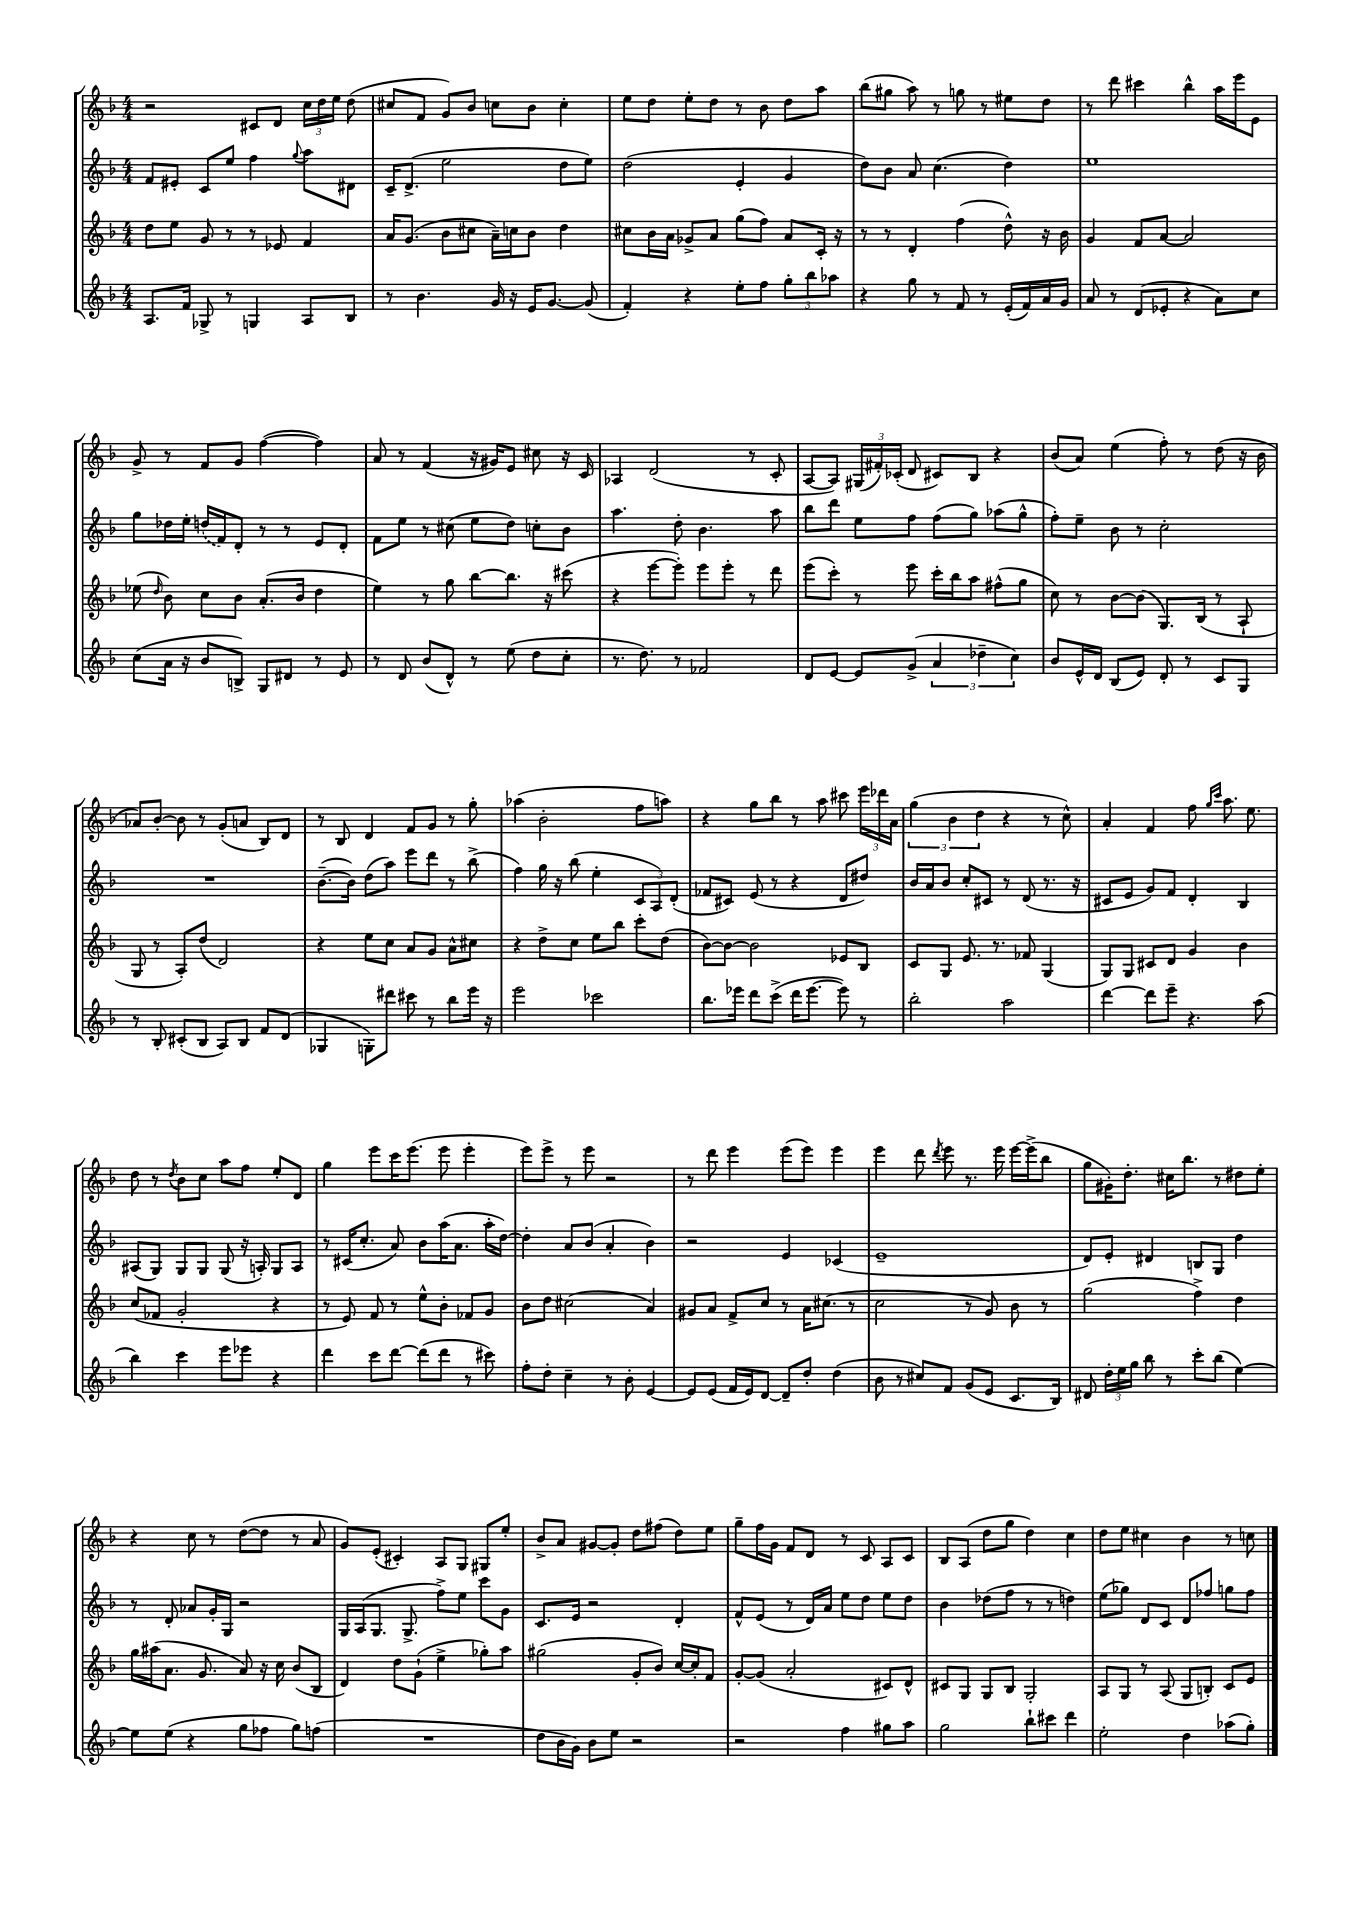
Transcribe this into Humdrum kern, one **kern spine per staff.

**kern	**kern	**kern	**kern
*part4	*part3	*part2	*part1
*staff4	*staff3	*staff2	*staff1
*clefG2	*clefG2	*clefG2	*clefG2
*k[b-]	*k[b-]	*k[b-]	*k[b-]
*M4/4	*M4/4	*M4/4	*M4/4
=29	=29	=29	=29
8.A/L	8dd\L	8f/L	2r
.	8ee\J	8e#X'/J	.
16f/Jk	.	.	.
8G-X^/	8g/	8c/L	.
8r	8r	8ee/J	.
4Gn/	8r	4ff\	8c#X/L
.	8e-X/	.	8d/J
.	.	8qqgg/	.
8A/L	4f/	8aa\L	24cc\LL
.	.	.	24dd\
.	.	.	24ee\JJ
8B-/J	.	8d#X\J	(8dd\
=30	=30	=30	=30
8r	16a/KL	16c~/KL	8cc#X/L
.	(8.g/J	(8.d^/J	.
4.b-\	.	.	8f/J
.	8b-\L	2ee\	8g/L)
.	8cc#X\J	.	8b-/J
16g/	16a~\LL)	.	8ccn\L
16r	16ccn\J	.	.
16e/KL	8b-\J	.	8b-\J
[8.g/J	.	.	.
.	4dd\	8dd\L	4cc'\
(8g/]	.	8ee\J)	.
=31	=31	=31	=31
4f'/)	8cc#X\L	(2dd\	8ee\L
.	16b-\L	.	8dd\J
.	16a\JJ	.	.
4r	8g-X^/L	.	8ee'\L
.	8a/J	.	8dd\J
8ee'\L	(8gg\L	4e'/	8r
8ff\J	8ff\J)	.	8b-\
12gg'\L	8a/L	4g/	8dd\L
12bb-\	.	.	.
.	16c'/Jk	.	8aa\J
12aa-X\J	.	.	.
.	16r	.	.
=32	=32	=32	=32
4r	8r	8dd\L)	(8bb-\L
.	8r	8b-\J	8gg#X\J
8gg\	4d'/	8a/	8aa\)
8r	.	(4.cc\	8r
8f/	(4ff\	.	8ggn\
8r	.	.	8r
(16e'/LL	8dd^^\)	4dd\)	8ee#X\L
16f/)	.	.	.
16a/	16r	.	8dd\J
16g/JJ	16b-\	.	.
=33	=33	=33	=33
8a/	4g/	1ee	8r
8r	.	.	8ddd\
(8d/L	8f/L	.	4ccc#X\
8e-X'/J	[8a/J	.	.
4r	2a/]	.	4bb-^^\
8a\L)	.	.	16aa\LL
.	.	.	16eee\J
8cc\J	.	.	8e\J
!!LO:LB:g=z
=34	=34	=34	=34
(8cc\L	(8ee-X\	8gg\L	8g^/
.	16qqdd/	.	.
16a\Jk	8b-\)	16dd-X\L	8r
16r	.	16ee'\JJ	.
8b-/L	8cc\L	(16ddn/LL	8f/L
.	.	16f/J)	.
8Bn^/J)	8b-\J	8d'/J	8g/J
8G/L	(8.a'/L	8r	([4ff\
8d#X/J	.	8r	.
.	16b-/Jk	.	.
8r	4dd\	8e/L	4ff\])
8e/	.	8d'/J	.
=35	=35	=35	=35
8r	4ee\)	8f\L	8a/
8d/	.	8ee\J	8r
(8b-/L	8r	8r	(4f/
8d^^/J)	8gg\	(8cc#X\	.
8r	[8bb-\L	8ee\L	16r
.	.	.	16g#X/KL)
(8ee\	8.bb-\J]	8dd\J)	8e/J
8dd\L	.	8ccn'\L	8cc#X\
.	16r	.	.
8cc'\J	(8ccc#X\	8b-\J	16r
.	.	.	16c/
=36	=36	=36	=36
8.r	4r	4.aa\	4A-X/
8.dd\)	.	.	.
.	[8eee\L	.	(2d/
8r	8eee'\J])	8dd'\	.
2f-X/	8eee\L	4.b-\	.
.	8eee'\J	.	.
.	8r	.	8r
.	8ddd\	8aa\	8c'/
=37	=37	=37	=37
8d/L	(8eee\L	8bb-\L	[8A/L
[8e/J	8ccc'\J)	8ddd\J	8A/J])
8e/L]	8r	8ee\L	(24G#X/LL
.	.	.	24f#X'/)
.	.	.	(24c-X'/JJ
(8g^/J	8eee\	8ff\J	8d/
6a/	16ccc'\LL	(8ff\L	8c#X/L)
.	16bb-\J	.	.
.	8aa\J	8gg\J)	8B-/J
6dd-X~\	.	.	.
.	(8ff#X^^\L	(8aa-X\L	4r
6cc\)	.	.	.
.	8gg\J	8gg^^\J	.
=38	=38	=38	=38
8b-/L	8cc\)	8ff'\L)	(8b-/L
16e^^/L	8r	8ee~\J	8a/J)
16d/JJ	.	.	.
(8B-/L	[8b-\L	8b-\	(4ee\
8e/J)	(8b-\J]	8r	.
8d'/	8.G/L)	2cc'\	8ff'\)
8r	.	.	8r
.	(16B-/Jk	.	.
8c/L	8r	.	(8dd\
8G/J	8A`/	.	16r
.	.	.	16b-\
!!LO:LB:g=z
=39	=39	=39	=39
8r	8G/	1r	8a-X/L)
8B-'/	8r	.	[8b-'/J
(8c#X'/L	8A'/L)	.	8b-\]
8B-/J	(8dd/J	.	8r
8A/L)	2d/)	.	(8g'/L
8B-/J	.	.	8an/J
8f/L	.	.	8B-/L)
(8d/J	.	.	8d/J
=40	=40	=40	=40
4G-X/	4r	([8.b-~\L	8r
.	.	.	8B-/
.	.	16b-\Jk])	.
8Gn'\L)	8ee\L	(8dd\L	4d/
8ddd#X\J	8cc\J	8aa\J)	.
8ccc#X\	8a/L	8eee\L	8f/L
8r	8g/J	8ddd\J	8g/J
8bb-\L	8a^^\L	8r	8r
16eee\Jk	8cc#X\J	(8bb-^\	8gg'\
16r	.	.	.
=41	=41	=41	=41
2eee\	4r	4ff\)	(4aa-X\
.	8dd^\L	16gg\	2b-'\
.	.	16r	.
.	8cc\J	(8bb-\	.
2ccc-X\	8ee\L	4ee'\	.
.	8bb-\J	.	.
.	8ccc'\L	12c/L	8ff\L
.	.	12A/)	.
.	(8dd\J	.	8aan\J)
.	.	(12d'/J	.
=42	=42	=42	=42
8.bb-\L	[8b-\L)	8f-X/L	4r
.	8b-\J_	8c#X/J)	.
16eee-X\Jk	.	.	.
8ddd\L	2b-\]	(8e/	8gg\L
(8ccc^\J	.	8r	8bb-\J
16ddd\KL	.	4r	8r
[8.eee-\J	.	.	.
.	.	.	8aa\
8eee-\])	8e-X/L	8d/L	8ccc#X\
8r	8B-/J	8dd#X/J)	24eee\LL
.	.	.	24ddd-X\
.	.	.	24a\JJ
=43	=43	=43	=43
2bb-'\	8c/L	16b-/LL	(6gg\
.	.	16a/J	.
.	8G/J	8b-/J	.
.	.	.	6b-\
.	8.e/	8cc'/L	.
.	.	.	6dd\
.	.	8c#X/J	.
.	8.r	.	.
2aa\	.	8r	4r
.	8f-X/	(8d/	.
.	(4G/	8.r	8r
.	.	.	8cc^^\)
.	.	16r	.
=44	=44	=44	=44
[4ddd\	8G/L)	8c#X/L	4a'/
.	8G/J	8e/J	.
8ddd\L]	8c#X/L	8g/L)	4f/
8eee~\J	8d/J	8f/J	.
4.r	4g/	4d'/	8ff\
.	.	.	16qqgg/LL
.	.	.	16qqccc/JJ
.	.	.	8.aa\
.	4b-\	4B-/	.
.	.	.	8.ee\
(8aa\	.	.	.
!!LO:LB:g=z
=45	=45	=45	=45
4bb-\)	(8cc/L	(8A#X/L	8dd\
.	8f-X/J	8G/J)	8r
.	.	.	8qdd/
4ccc\	2g'/	8G/L	8b-\L
.	.	8G/J	8cc\J
8eee\L	.	(8G/	8aa\L
8eee-X\J	.	16r	8ff\J
.	.	16An'/)	.
4r	4r	8G/L	8ee'/L
.	.	8A/J	8d/J
=46	=46	=46	=46
4ddd\	8r	8r	4gg\
.	8e/)	(16c#X/KL	.
.	.	8.cc'/J	.
8ccc\L	8f/	.	8eee\L
[8ddd\J	8r	8a/)	16ccc\K
.	.	.	(8.eee\J
(8ddd\L]	8ee^^\L	8b-\L	.
8ddd\J	8b-'\J	(16aa\K	8eee\
.	.	8.a\J	.
8r	8f-X/L	.	4eee'\
8ccc#X\)	8g/J	16aa'\LL	.
.	.	[16dd\JJ)	.
=47	=47	=47	=47
8ff'\L	8b-\L	4dd'\]	8eee\L)
8dd'\J	8dd\J	.	8eee^\J
4cc~\	(2cc#X\	8a/L	8r
.	.	(8b-/J	8eee\
8r	.	4a'/	2r
8b-'\	.	.	.
[4e/	4a/)	4b-\)	.
=48	=48	=48	=48
8e/L]	8g#X/L	2r	8r
(8e/J	8a/J	.	8ddd\
16f/LL	8f^/L	.	4eee\
16e/J)	.	.	.
[8d/J	8cc/J	.	.
8d~/L]	8r	4e/	(8eee\L
8dd'/J	16a\KL	.	8eee\J)
.	(8.cc#X\J	.	.
(4dd\	.	(4c-X/	4eee\
.	8r	.	.
=49	=49	=49	=49
8b-\	2cc\	1e~	4eee\
8r	.	.	.
8cc#X/L)	.	.	8ddd\
.	.	.	8qddd/
8f/J	.	.	8eee\
(8g/L	8r	.	8.r
8e/J	8g/)	.	.
.	.	.	16eee\
8.c/L	8b-\	.	[16eee\LL
.	.	.	(16eee^\J]
.	8r	.	8bb-\J
16B-/Jk)	.	.	.
=50	=50	=50	=50
8d#X/	(2gg\	8d/L)	8gg\L
24dd'\LL	.	8e'/J	16g#X'\K)
24ee\	.	.	.
.	.	.	8.dd'\J
24gg\JJ	.	.	.
8bb-\	.	4d#X/	.
8r	.	.	16cc#X\KL
.	.	.	8.bb-\J
8ccc'\L	4ff^\)	8Bn/L	.
(8bb-\J	.	8G/J	8r
[4ee\)	4dd\	4dd\	8dd#X\L
.	.	.	8ee'\J
!!LO:LB:g=z
=51	=51	=51	=51
8ee\L]	16gg\LL	8r	4r
.	(16aa#X\J	.	.
(8ee\J	8.a\J	8d'/	.
4r	.	8a-X/L	8cc\
.	8.g/	.	.
.	.	16g'/L	8r
.	.	16G/JJ	.
8gg\L	8a/)	2r	([8dd\L
8ff-X\J	16r	.	8dd\J]
.	16cc\	.	.
8gg\L)	(8b-/L	.	8r
(8ffn\J	8B-/J	.	8a/
=52	=52	=52	=52
1r	4d/)	16G/LL	8g/L)
.	.	(16A/J	.
.	.	8.G/J	(8e'/J
.	8dd\L	.	4c#X'/)
.	.	8.G^/	.
.	(8g`\J	.	.
.	4ee^\	8ff^\L)	8A/L
.	.	8ee\J	8G/J
.	8gg-X'\L)	8ccc\L	8G#X/L
.	8aa\J	8g\J	8ee'/J
=53	=53	=53	=53
8dd\L	(2gg#X\	8.c/L	8b-^/L
16b-\L	.	.	8a/J
16g\JJ)	.	16e/Jk	.
8b-\L	.	2r	[8g#X/L
8ee\J	.	.	8g#'/J]
2r	8g'/L	.	8dd\L
.	8b-/J)	.	(8ff#X\J
.	[16cc/LL	4d'/	8dd\L)
.	16cc'/J]	.	.
.	8f/J	.	8ee\J
=54	=54	=54	=54
2r	[8g'/L	8f^^/L	8gg~\L
.	(8g/J]	(8e/J	16ff\L
.	.	.	16g\JJ
.	2a'/	8r	8f/L
.	.	16d/LL)	8d/J
.	.	16a/JJ	.
4ff\	.	8ee\L	8r
.	.	8dd\J	8c/
8gg#X\L	8c#X/L)	8ee\L	8A/L
8aa\J	8d^^/J	8dd\J	8c/J
=55	=55	=55	=55
2gg\	8c#X/L	4b-\	8B-/L
.	8G/J	.	(8A/J
.	8G/L	(8dd-X\L	8dd\L
.	8B-/J	8ff\J	8gg\J
8bb-`\L	2G'/	8r	4dd\)
8ccc#X\J	.	8r	.
4ddd\	.	4ddn\)	4cc\
=56	=56	=56	=56
2ee'\	8A/L	(8ee\L	8dd\L
.	8G/J	8gg-X\J)	8ee\J
.	8r	8d/L	4cc#X\
.	(8A/	8c/J	.
4dd\	8G/L	8d/L	4b-\
.	8Bn'/J)	8ff-X/J	.
(8aa-X\L	8c/L	8ggn\L	8r
8gg'\J)	8e/J	8ff-\J	8ccn\
==	==	==	==
*-	*-	*-	*-
